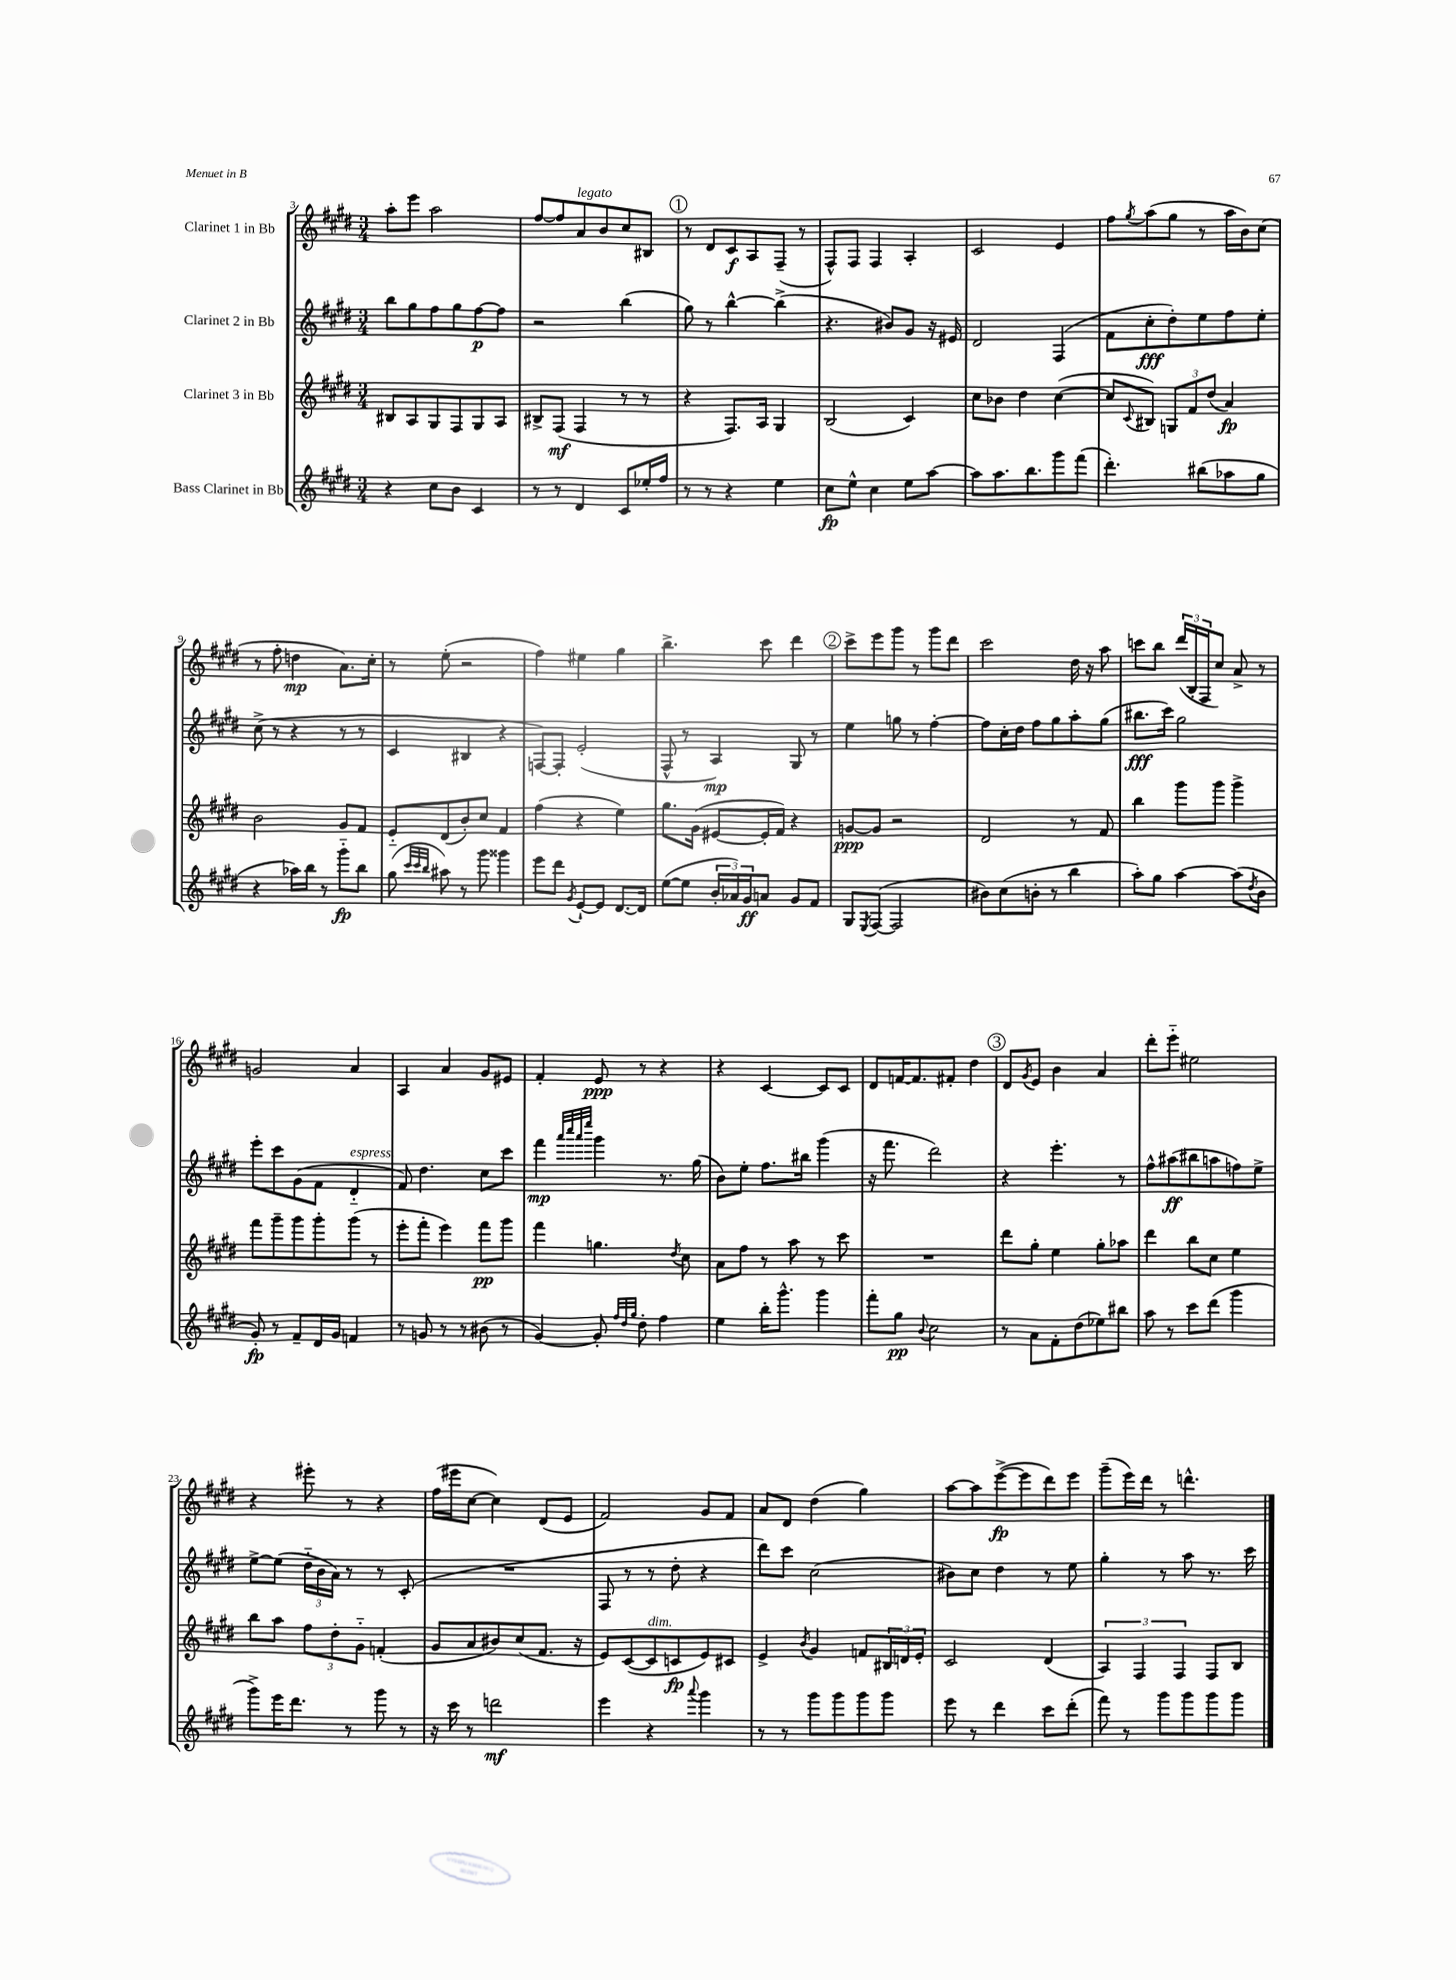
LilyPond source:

<<
\new StaffGroup <<
\new Staff = "s0" \with { instrumentName = "Clarinet 1 in Bb" } {
    \clef treble \key e \major \numericTimeSignature \time 3/4
    a''8-. e'''8 a''2 |
    fis''8~ fis''8 a'8^\markup { \italic "legato" } b'8 cis''8 bis8 |
    \mark \markup { \circle "1" } r8 dis'8 cis'8\f a8 fis8--( r8 |
    fis8-^) fis8 fis4 a4-. |
    cis'2 e'4 |
    fis''8 \acciaccatura { gis''8 } a''8( gis''8 r8 a''16 b'16) cis''8( |
    r8 fis''8-. d''4\mp a'8.) cis''16-. |
    r8 e''8-.( r2 |
    fis''4) eis''4 gis''4 |
    b''4.-> cis'''8 dis'''4 |
    \mark \markup { \circle "2" } cis'''8-> e'''8 gis'''8 r8 gis'''8 dis'''8 |
    cis'''2 dis''16 r16 a''8 |
    c'''8 b''8 \tuplet 3/2 { dis'''16( b16-. fis16 } cis''8) a'8-> r8 |
    g'2 a'4 |
    a4 a'4 gis'8 eis'8 |
    fis'4-. e'8\ppp r8 r4 |
    r4 cis'4~ cis'8 cis'8 |
    dis'8 f'16~ f'8. fis'8-. dis''4 |
    \mark \markup { \circle "3" } dis'8 \acciaccatura { gis'8 } e'8 b'4 a'4 |
    dis'''8-. e'''8-_ eis''2 |
    r4 eis'''8-. r8 r4 |
    fis''16( eis'''16 cis''8~ cis''4) dis'8( e'8 |
    fis'2) gis'8 fis'8 |
    a'8 dis'8 dis''4( gis''4) |
    a''8~ a''8 e'''8~->\fp( e'''8 dis'''8) e'''8 |
    gis'''8--( e'''16) dis'''16 r8 d'''4.-^ \bar "|." |
}
\new Staff = "s1" \with { instrumentName = "Clarinet 2 in Bb" } {
    \clef treble \key e \major \numericTimeSignature \time 3/4
    b''8 gis''8 fis''8 gis''8 fis''8~\p fis''8 |
    r2 b''4( |
    \mark \markup { \circle "1" } gis''8) r8 b''4~-^ b''4->( |
    r4. bis'8) gis'8 r16 eis'16 |
    dis'2 fis4( |
    fis'8 cis''8-.\fff dis''8-.) e''8 fis''8 e''8-. |
    cis''8->( r8 r4 r8 r8 |
    cis'4 bis4 r4 |
    f8~) f8-. e'2-.( |
    fis8-^ r8 a4\mp) gis8 r8 |
    \mark \markup { \circle "2" } e''4 g''8 r8 fis''4~-. |
    fis''8 cis''16-. dis''16 fis''8 gis''8 a''8-. gis''8( |
    bis''8.\fff cis'''16) gis''2 |
    e'''8-. cis'''8 gis'8( fis'8 dis'4-_^\markup { \italic "espress." } |
    fis'8) dis''4. cis''8 cis'''8 |
    fis'''4\mp \grace { a'''32 cis''''32 a'''32 e''''32 } gis'''4 r8. gis''16( |
    b'8) e''8-. fis''8. bis''16 gis'''4( |
    r16 fis'''8. dis'''2) |
    \mark \markup { \circle "3" } r4 e'''4.-. r8 |
    fis''8-^ ais''8\ff( bis''8 a''8 f''8) e''8-> |
    e''8~-> e''8( \tuplet 3/2 { dis''16-_ b'16 a'16) } r8 r8 cis'8-.( |
    R2. |
    fis8 r8 r8 dis''8-. r4 |
    dis'''8) cis'''8 cis''2( |
    bis'8) cis''8 dis''4 r8 e''8 |
    gis''4-. r8 a''8 r8. cis'''16 \bar "|." |
}
\new Staff = "s2" \with { instrumentName = "Clarinet 3 in Bb" } {
    \clef treble \key e \major \numericTimeSignature \time 3/4
    bis8 a8 gis8 fis8 gis8 a8 |
    bis8-> fis8\mf( fis4 r8 r8 |
    \mark \markup { \circle "1" } r4 fis8.) a16 gis4 |
    b2( cis'4) |
    cis''8 bes'8 dis''4 cis''4~( |
    cis''8 \appoggiatura { cis'8 } bis8) \tuplet 3/2 { g8 fis'8 dis''8( } a'4\fp) |
    b'2 gis'8 fis'8 |
    e'8-_ dis'8( b'8-.) cis''8 fis'4 |
    fis''4( r4 e''4) |
    gis''8. gis'16( eis'8~ eis'16-. fis'16) r4 |
    \mark \markup { \circle "2" } g'8~\ppp g'8 r2 |
    dis'2 r8 fis'8 |
    b''4 gis'''8 gis'''8 gis'''4-> |
    fis'''8 gis'''8-- gis'''8 gis'''8-. gis'''8( r8 |
    e'''8-. fis'''8-. e'''4) fis'''8\pp gis'''8 |
    fis'''4 g''4. \acciaccatura { dis''8 } cis''8 |
    a'8 fis''8 r8 a''8 r8 cis'''8 |
    R2. |
    \mark \markup { \circle "3" } dis'''8 gis''8-. e''4 gis''8-. aes''8 |
    dis'''4 b''8 cis''8 e''4 |
    b''8 a''8 \tuplet 3/2 { fis''8 dis''8-. gis'8-_ } f'4-.( |
    gis'8 a'8 bis'8) cis''8( fis'8. r16 |
    e'8) cis'8~( cis'8^\markup { \italic "dim." } c'8\fp e'8) cis'8 |
    e'4-> \acciaccatura { b'8 } gis'4 f'8 \tuplet 3/2 { bis16 d'16 e'16-. } |
    cis'2 dis'4( |
    \tuplet 3/2 { a4) fis4 fis4 } fis8 b8 \bar "|." |
}
\new Staff = "s3" \with { instrumentName = "Bass Clarinet in Bb" } {
    \clef treble \key e \major \numericTimeSignature \time 3/4
    r4 cis''8 b'8 cis'4 |
    r8 r8 dis'4 cis'8 ees''16-. fis''16 |
    \mark \markup { \circle "1" } r8 r8 r4 e''4 |
    cis''8\fp e''8-^ cis''4 e''8 a''8~ |
    a''8 a''8. b''8. gis'''8 fis'''8( |
    dis'''4.-.) bis''8( aes''8 gis''8 |
    r4 aes''16) b''16 r8 gis'''8-_\fp b''8 |
    gis''8( \grace { cis'''32 cis'''32 b''32 } ais''8) r8 gis'''8 gisis'''4 |
    e'''8 dis'''8 \acciaccatura { gis'8 } e'8~-! e'8 dis'8.~ dis'16 |
    e''8~( e''8 \tuplet 3/2 { b'16-. aes'16) gis'16\ff } a'8 gis'8 fis'8 |
    \mark \markup { \circle "2" } gis8 \acciaccatura { e8 } fis8~( fis2 |
    bis'8) cis''8( b'8-. r8 b''4 |
    a''8-.) gis''8 a''4~ a''8( \acciaccatura { dis''8 } b'8 |
    gis'8-.\fp) r8 fis'8-- dis'16 gis'16 f'4 |
    r8 g'8 r8 r8 bis'8( r8 |
    gis'4~) gis'8-. \grace { fis''32 dis''32 gis''32 } dis''8-. fis''4 |
    e''4 b''16-. gis'''8.-^ gis'''4 |
    fis'''8-. gis''8\pp \appoggiatura { b'8 } cis''2 |
    \mark \markup { \circle "3" } r8 a'8 fis'8-. dis''8( ees''8) bis''8 |
    a''8 r8 cis'''8 dis'''8( gis'''4 |
    gis'''8->) e'''16 dis'''8. r8 gis'''8 r8 |
    r16 cis'''16 r8 d'''2\mf |
    e'''4 r4 \appoggiatura { a'''8 } gis'''4 |
    r8 r8 gis'''8 gis'''8 gis'''8 gis'''8 |
    e'''8 r8 dis'''4 cis'''8 dis'''8-.( |
    fis'''8) r8 gis'''8 gis'''8 gis'''8 gis'''8 \bar "|." |
}
>>
>>
\layout { \context { \Score currentBarNumber = #3 } }
